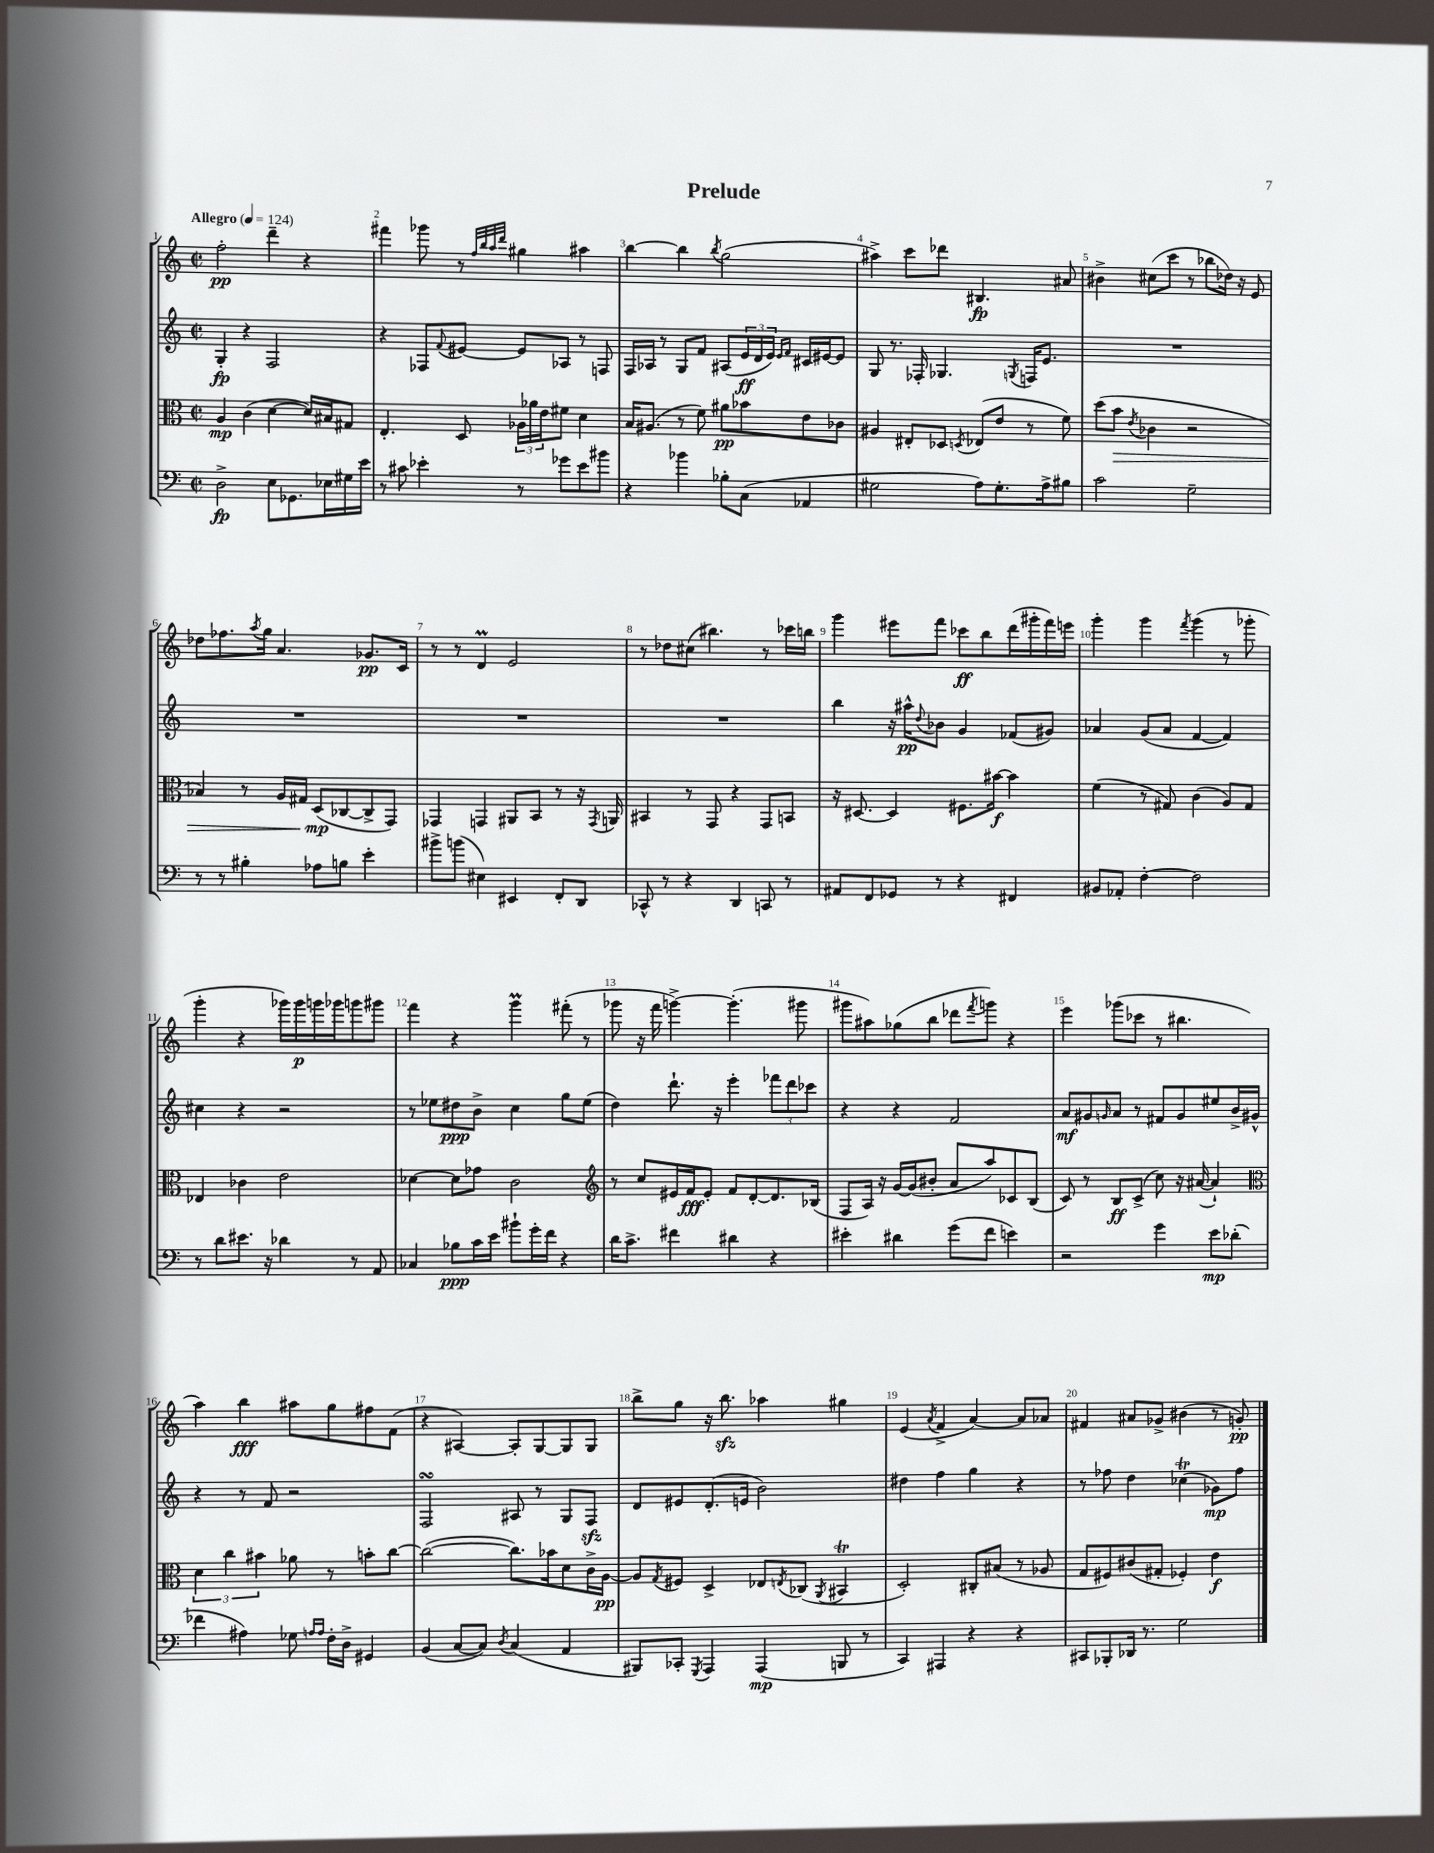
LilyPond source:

\header { title = "Prelude" }
<<
\new StaffGroup <<
\new Staff = "s0" {
    \clef treble \key c \major \defaultTimeSignature \time 2/2 \tempo "Allegro" 4 = 124
    f''2-.\pp d'''4-- r4 |
    fis'''4 ges'''8 r8 \grace { f''32 b''32 a''32 d'''32 } gis''4 ais''4 |
    b''4~ b''4 \acciaccatura { b''8 } g''2( |
    ais''4->) c'''8 des'''8 bis4.\fp ais'8 |
    bis'4-> cis''8( c'''8 r8 bes''8 des''16) r16 e'8 |
    des''8 fes''8. \acciaccatura { a''8 } g''16 a'4. ges'8.\pp c'16 |
    r8 r8 d'4\prall e'2 |
    r8 des''8 cis''8( bis''4.) r8 ces'''16 b''16 |
    g'''4 eis'''8 f'''8 ces'''8\ff b''8 d'''16( gis'''16-. f'''16) e'''16 |
    g'''4-. g'''4 \acciaccatura { f'''8 } g'''4( r8 ges'''8-. |
    g'''4-. r4 ges'''16) ges'''16\p g'''16 ges'''16 g'''8 gis'''8 |
    f'''4 r4 g'''4\prall fis'''8-.( r8 |
    ges'''8 r16 f'''16 g'''4~->) g'''4.-.( gis'''8 |
    gis'''8 ais''8) ges''8( b''8 des'''8 \acciaccatura { f'''8 } g'''8) r4 |
    e'''4 ges'''8( ces'''8 r8 bis''4. |
    a''4) b''4\fff ais''8 g''8 fis''8 f'8( |
    r4 ais4~) ais8-. g8~ g8 g8 |
    b''8-> g''8 r16 b''8.\sfz aes''4 gis''4 |
    e'4( \acciaccatura { a'8 } f'4-> a'4~) a'8 aes'8 |
    fis'4 ais'8 ges'8-> bis'4( r8 g'8-.\pp) \bar "|." |
}
\new Staff = "s1" {
    \clef treble \key c \major \defaultTimeSignature \time 2/2
    g4-.\fp r4 f2 |
    r4 fes8 \appoggiatura { f'8 } eis'8~ eis'8 aes8 r8 f8 |
    f16 aes16 r8 g8 f'8 ais8( \tuplet 3/2 { e'16\ff d'16 e'16) } \grace { e'16 f'16 } cis'16 eis'16~ eis'8 |
    g8 r8. fes16-. ges4. \acciaccatura { g8 } f16 e'8. |
    R1 |
    R1 |
    R1 |
    R1 |
    b''4 r16 ais''16-^\pp \appoggiatura { d''8 } bes'8 g'4 fes'8( gis'8) |
    aes'4 g'8( aes'8 f'4~ f'4) |
    cis''4 r4 r2 |
    r8 ees''8 dis''8\ppp b'8-> c''4 g''8 ees''8( |
    d''4) d'''8.-! r16 e'''4-. \tuplet 3/2 { fes'''8 d'''8 ces'''8 } |
    r4 r4 f'2 |
    a'8\mf gis'8 \grace { g'16 } a'8 r8 fis'8 g'8 eis''8 b'16-> gis'16-^ |
    r4 r8 f'8 r2 |
    f2\turn ais8 r8 g8 f8\sfz |
    d'8 eis'8 d'8.-.( e'16 b'2) |
    dis''4 f''4 g''4 r4 |
    r8 fes''8 d''4 ces''4\trill( ges'8\mp) fes''8 \bar "|." |
}
\new Staff = "s2" {
    \clef alto \key c \major \defaultTimeSignature \time 2/2
    a4\mp c'4( d'4~ d'16) bis16 gis8 |
    e4.-. d8 \tuplet 3/2 { aes16 aes'16 e'16 } fis'8 d'4 |
    b16 ais8.( r8 f'8) ais'8\pp bes'8 e'8 ces'8 |
    ais4 eis8-. des8 \acciaccatura { d8 } ees8( e'8 r8 f'8) |
    d''8( b'8\> \acciaccatura { e'8 } ces'4 r2 |
    bes4) r8 a16 gis16 d8\mp\!( ces8~ ces8-> g,8) |
    ges,4 g,4 ais,8 b,8 r8 r16 \acciaccatura { g,8 } a,16 |
    bis,4 r8 g,8 r4 g,8 b,8 |
    r16 dis8.~ dis4 fis8. bis'16~\f bis'4 |
    f'4( r8 gis8) c'4( a8) gis8 |
    ees4 ces'4 e'2 |
    des'4~ des'8 ges'8 c'2 |
    \clef treble r8 c''8 eis'16 f'16\fff eis'8-. f'8 d'8~-. d'8. bes16( |
    f8 a16) r16 g'16~ g'16( bis'8-. a'8 a''8) ces'8 b8( |
    c'8) r8 b8\ff c'8->( c''8) r16 ais'16~( ais'4-!) |
    \clef alto \tuplet 3/2 { d'4 c''4 bis'4 } aes'8 r8 b'8-. c''8~ |
    c''2~( c''8.) bes'16 d'8 c'16-> a16~\pp |
    a8 \acciaccatura { g8 } fis8 d4-> ees8 \acciaccatura { e8 } ces8( \acciaccatura { a,8 } bis,4\trill |
    d2-.) cis8-. bis8( r8 aes8 |
    g8 fis8) cis'8( gis8-. fes4-.) e'4\f \bar "|." |
}
\new Staff = "s3" {
    \clef bass \key c \major \defaultTimeSignature \time 2/2
    d2->\fp e8 ges,8. ees16 gis16 e'16 |
    r8 cis'8 ees'4-. r8 ges'8 ees'8 bis'8 |
    r4 bes'4 bes8-. c8( aes,4 |
    gis2 a8) gis8.-. a16-> bis8 |
    c'2 g2-- |
    r8 r8 bis4-. aes8 b8 e'4-. |
    bis'8-> b'8( eis4) eis,4 f,8-. d,8 |
    ces,8-^ r8 r4 d,4 c,8 r8 |
    ais,8 f,8 ges,8 r8 r4 fis,4 |
    bis,8 aes,8-. f4~-. f2 |
    r8 d'8 eis'8. r16 des'4 r8 a,8 |
    ces4 bes8\ppp c'16 e'16 bis'8-! g'16-. f'16 r4 |
    d'16 c'8.-> fis'4 dis'4 r4 |
    eis'4-. dis'4 g'8( f'8 e'4) |
    r2 g'4 e'8\mp des'8-.( |
    fes'4 ais4) ges8 \grace { a16 a16 } f16-. d16-> gis,4 |
    b,4( c8~ c8) \acciaccatura { d8 } c4( a,4 |
    bis,,8) ces,8-. \acciaccatura { g,,8 } a,,4 a,,4\mp( b,,8 r8 |
    c,4) ais,,4 r4 r4 |
    cis,8 bes,,8-. des,16 r8. g2 \bar "|." |
}
>>
>>
\layout { \context { \Score \override BarNumber.break-visibility = ##(#f #t #t) barNumberVisibility = #all-bar-numbers-visible } }
